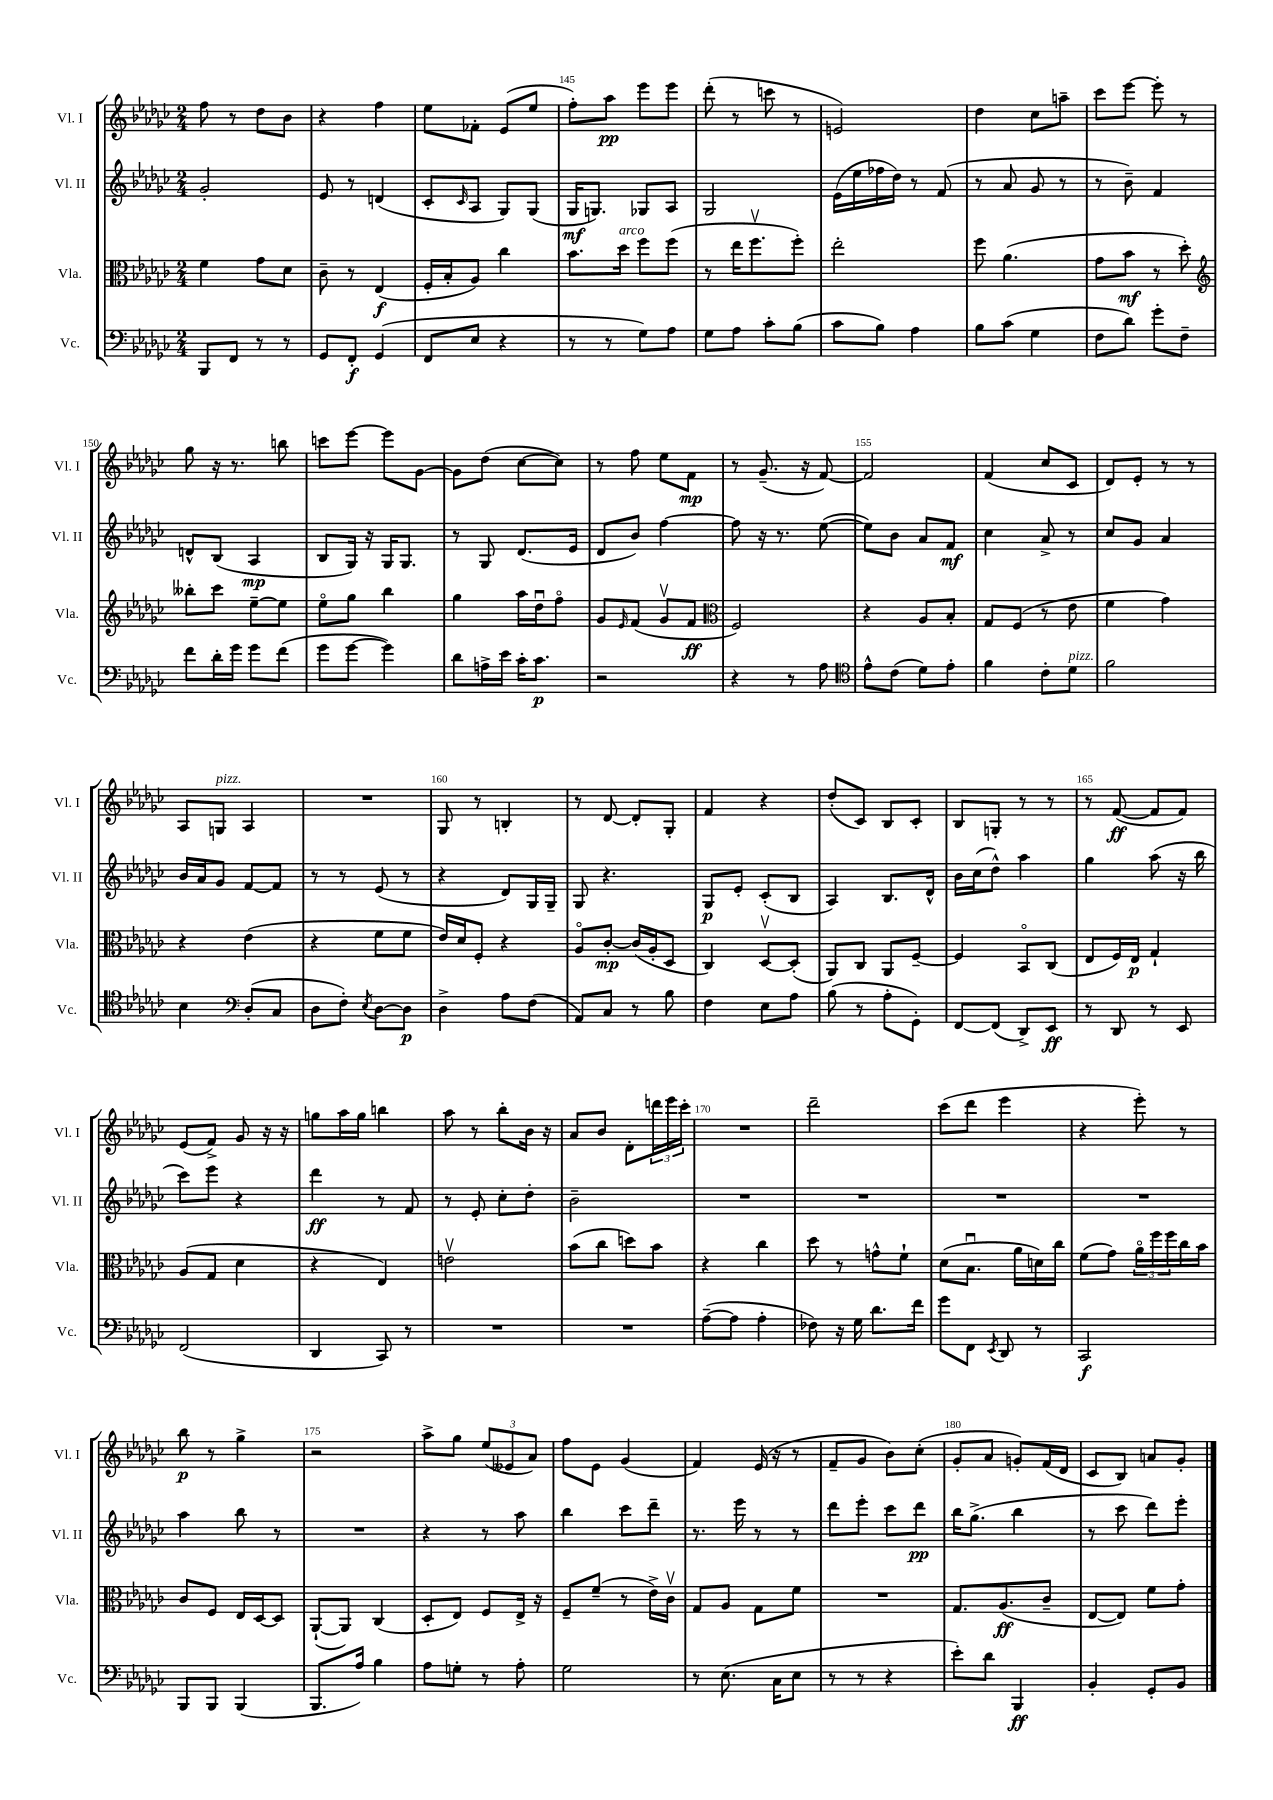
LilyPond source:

<<
\new StaffGroup <<
\new Staff = "s0" \with { instrumentName = "Vl. I" shortInstrumentName = "Vl. I" } {
    \clef treble \key ges \major \numericTimeSignature \time 2/4
    f''8 r8 des''8 bes'8 |
    r4 f''4 |
    ees''8 fes'8-. ees'8( ees''8 |
    f''8-.) aes''8\pp ees'''8 ees'''8 |
    des'''8-.( r8 c'''8 r8 |
    e'2) |
    des''4 ces''8 a''8-- |
    ces'''8 ees'''8~ ees'''8-. r8 |
    ges''8 r16 r8. b''8 |
    c'''8 ees'''8~ ees'''8 ges'8~ |
    ges'8 des''8( ces''8~ ces''8) |
    r8 f''8 ees''8 f'8\mp |
    r8 ges'8.--( r16 f'8~) |
    f'2 |
    f'4( ces''8 ces'8 |
    des'8) ees'8-. r8 r8 |
    aes8 g8^\markup { \italic "pizz." } aes4 |
    R2 |
    ges8 r8 b4-. |
    r8 des'8~ des'8-. ges8-. |
    f'4 r4 |
    des''8-.( ces'8) bes8 ces'8-. |
    bes8 g8-. r8 r8 |
    r8 f'8~\ff( f'8 f'8) |
    ees'8( f'8->) ges'8 r16 r16 |
    g''8 aes''16 g''16 b''4 |
    aes''8 r8 bes''8-. bes'16 r16 |
    aes'8 bes'8 des'8-. \tuplet 3/2 { d'''16 ees'''16 ces'''16-. } |
    R2 |
    des'''2-- |
    ces'''8( des'''8 ees'''4 |
    r4 ees'''8-.) r8 |
    bes''8\p r8 ges''4-> |
    r2 |
    aes''8-> ges''8 \tuplet 3/2 { ees''8( eeses'8 aes'8) } |
    f''8 ees'8 ges'4( |
    f'4) ees'16( r16 r8 |
    f'8-- ges'8 bes'8) ces''8-.( |
    ges'8-. aes'8 g'8-.) f'16( des'16 |
    ces'8 bes8) a'8 ges'8-. \bar "|." |
}
\new Staff = "s1" \with { instrumentName = "Vl. II" shortInstrumentName = "Vl. II" } {
    \clef treble \key ges \major \numericTimeSignature \time 2/4
    ges'2-. |
    ees'8 r8 d'4( |
    ces'8-. \grace { ces'16 } aes8 ges8) ges8( |
    ges16\mf g8.) ges8 aes8 |
    ges2 |
    ees'16( ees''16 fes''16 des''16) r8 f'8( |
    r8 aes'8 ges'8 r8 |
    r8 bes'8--) f'4 |
    d'8-^ bes8( aes4\mp |
    bes8 ges16) r16 ges16 ges8. |
    r8 ges8 des'8.( ees'16 |
    des'8 bes'8) f''4~ |
    f''8 r16 r8. ees''8~( |
    ees''8) bes'8 aes'8 f'8\mf |
    ces''4 aes'8-> r8 |
    ces''8 ges'8 aes'4 |
    bes'16 aes'16 ges'8 f'8~ f'8 |
    r8 r8 ees'8( r8 |
    r4 des'8) ges16 ges16-- |
    ges8 r4. |
    ges8\p ees'8-. ces'8-.( bes8 |
    aes4) bes8. des'16-^ |
    bes'16 ces''16( des''8-^) aes''4 |
    ges''4 aes''8( r16 bes''16 |
    ces'''8) ees'''8 r4 |
    des'''4\ff r8 f'8 |
    r8 ees'8-. ces''8-. des''8-. |
    bes'2-- |
    R2 |
    R2 |
    R2 |
    R2 |
    aes''4 bes''8 r8 |
    R2 |
    r4 r8 aes''8 |
    bes''4 ces'''8 des'''8-- |
    r8. ees'''16 r8 r8 |
    des'''8 ees'''8-. ces'''8 des'''8\pp |
    bes''16 ges''8.->( bes''4 |
    r8 ces'''8 des'''8) ees'''8-. \bar "|." |
}
\new Staff = "s2" \with { instrumentName = "Vla." shortInstrumentName = "Vla." } {
    \clef alto \key ges \major \numericTimeSignature \time 2/4
    f'4 ges'8 des'8 |
    ces'8-- r8 ees4\f( |
    f16-. bes16-. aes8) ces''4 |
    bes'8. des''16^\markup { \italic "arco" } f''8 f''8( |
    r8 ees''16 f''8.\upbow f''8-.) |
    ees''2-. |
    f''8 aes'4.( |
    ges'8 bes'8\mf r8 des''8-.) |
    \clef treble beses''8-. ces'''8 ees''8~-- ees''8 |
    ees''8\flageolet ges''8 bes''4 |
    ges''4 aes''16 des''16\downbow f''8\flageolet |
    ges'8 \grace { ees'16 } f'8( ges'8\upbow f'8\ff |
    \clef alto f2) |
    r4 aes8 bes8-. |
    ges8 f8( r8 ees'8 |
    f'4 ges'4) |
    r4 ees'4( |
    r4 f'8 f'8 |
    ees'16) des'16 f8-. r4 |
    aes8\flageolet ces'8~-.\mp ces'16( aes16-. des8 |
    ces4) des8~\upbow des8-.( |
    aes,8) ces8 aes,8 f8~-- |
    f4 bes,8\flageolet ces8( |
    ees8 f16) ees16\p ges4-! |
    aes8( ges8 des'4 |
    r4 ees4) |
    e'2\upbow |
    bes'8( ces''8 d''8) bes'8 |
    r4 ces''4 |
    des''8 r8 g'8-^ f'8-! |
    des'8( bes8.\downbow aes'16 d'16) ces''16 |
    f'8( ges'8) \tuplet 3/2 { aes'16\flageolet f''16 f''16 } ces''16 bes'16 |
    ces'8 f8 ees16 des16~ des8 |
    aes,8~-!( aes,8) ces4( |
    des8-. ees8) f8 ees16-> r16 |
    f8-- f'8--( r8 ees'16->) ces'16\upbow |
    ges8 aes8 ges8 f'8 |
    R2 |
    ges8. aes8.\ff( ces'8-- |
    ees8~ ees8) f'8 ges'8-. \bar "|." |
}
\new Staff = "s3" \with { instrumentName = "Vc." shortInstrumentName = "Vc." } {
    \clef bass \key ges \major \numericTimeSignature \time 2/4
    bes,,8 f,8 r8 r8 |
    ges,8 f,8-.\f ges,4( |
    f,8 ees8 r4 |
    r8 r8 ges8) aes8 |
    ges8 aes8 ces'8-. bes8( |
    ces'8 bes8) aes4 |
    bes8 ces'8( ges4 |
    f8 des'8) ges'8-. f8-- |
    f'8 des'16-. ges'16 ges'8 f'8( |
    ges'8 ges'8~ ges'4) |
    des'8 a16-> ees'16 ces'16-. ces'8.\p |
    r2 |
    r4 r8 aes8 |
    \clef tenor ees'8-^ ces'8( des'8) ees'8-. |
    f'4 ces'8-. des'8^\markup { \italic "pizz." } |
    f'2 |
    bes4 \clef bass des8-.( ces8 |
    des8 f8-.) \acciaccatura { ees8 } des8~ des8\p |
    des4-> aes8 f8( |
    aes,8) ces8 r8 bes8 |
    f4 ees8 aes8 |
    bes8( r8 aes8-. ges,8-.) |
    f,8~ f,8( des,8->) ees,8\ff |
    r8 des,8 r8 ees,8 |
    f,2( |
    des,4 ces,8) r8 |
    R2 |
    R2 |
    aes8~--( aes8 aes4-. |
    fes8) r16 ges16 des'8. f'16 |
    ges'8 f,8 \acciaccatura { ees,8 } des,8 r8 |
    ces,2\f |
    bes,,8 bes,,8 bes,,4( |
    bes,,8. aes16) bes4 |
    aes8 g8-. r8 aes8-. |
    ges2 |
    r8 ees8.( ces16 ees8 |
    r8 r8 r4 |
    ees'8-.) des'8 bes,,4\ff |
    bes,4-. ges,8-. bes,8 \bar "|." |
}
>>
>>
\layout { \context { \Score currentBarNumber = #142 \override BarNumber.break-visibility = ##(#f #t #t) barNumberVisibility = #(every-nth-bar-number-visible 5) } }
